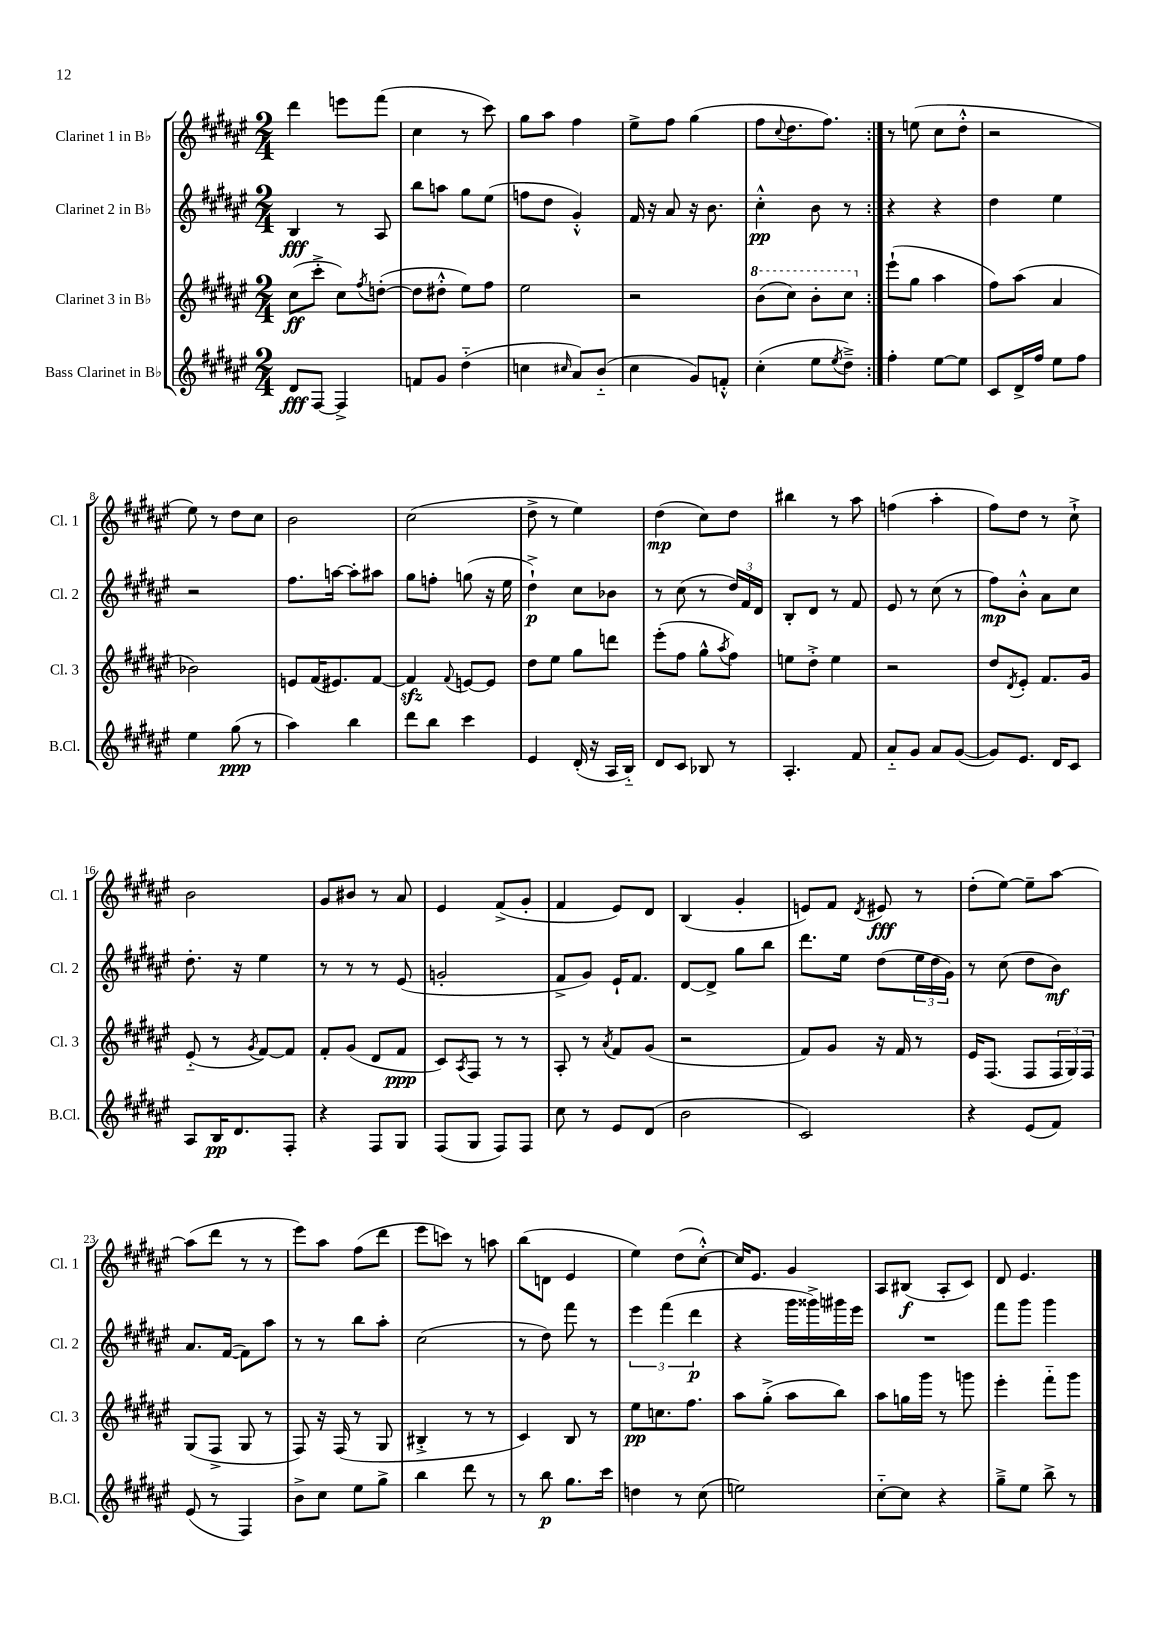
<<
\new StaffGroup <<
\new Staff = "s0" \with { instrumentName = "Clarinet 1 in Bb" shortInstrumentName = "Cl. 1" } {
    \clef treble \key fis \major \numericTimeSignature \time 2/4
    \repeat volta 2 { dis'''4 e'''8 fis'''8( |
    cis''4 r8 cis'''8) |
    gis''8 ais''8 fis''4 |
    eis''8-> fis''8 gis''4( |
    fis''8 \appoggiatura { cis''8 } dis''8. fis''8.) | }
    r8 e''8( cis''8 dis''8-.-^ |
    r2 |
    eis''8) r8 dis''8 cis''8 |
    b'2 |
    cis''2( |
    dis''8-> r8 eis''4) |
    dis''4\mp( cis''8) dis''8 |
    bis''4 r8 ais''8 |
    f''4( ais''4-. |
    fis''8) dis''8 r8 cis''8-!-> |
    b'2 |
    gis'8 bis'8 r8 ais'8 |
    eis'4 fis'8->( gis'8-. |
    fis'4 eis'8) dis'8 |
    b4( gis'4-. |
    e'8) fis'8 \acciaccatura { dis'8 } eis'8\fff r8 |
    dis''8-.( eis''8~) eis''8-- ais''8~ |
    ais''8( dis'''8 r8 r8 |
    eis'''8) ais''8 fis''8( dis'''8 |
    eis'''8 c'''8) r8 a''8 |
    b''8( d'8 eis'4 |
    eis''4) dis''8( cis''8~-.-^) |
    cis''16 eis'8. gis'4 |
    ais8 bis8\f( ais8-. cis'8) |
    dis'8 eis'4. \bar "|." |
}
\new Staff = "s1" \with { instrumentName = "Clarinet 2 in Bb" shortInstrumentName = "Cl. 2" } {
    \clef treble \key fis \major \numericTimeSignature \time 2/4
    \repeat volta 2 { b4\fff r8 ais8 |
    b''8 a''8 gis''8 eis''8( |
    f''8 dis''8 gis'4-.-^) |
    fis'16 r16 ais'8 r16 b'8. |
    cis''4-.-^\pp b'8 r8 | }
    r4 r4 |
    dis''4 eis''4 |
    r2 |
    fis''8. a''16~ a''8-. ais''8 |
    gis''8 f''8-. g''8( r16 eis''16 |
    dis''4-!->\p) cis''8 bes'8 |
    r8 cis''8( r8 \tuplet 3/2 { dis''16) fis'16 dis'16 } |
    b8-. dis'8 r8 fis'8 |
    eis'8 r8 cis''8( r8 |
    fis''8\mp) b'8-.-^ ais'8 cis''8 |
    dis''8.-. r16 eis''4 |
    r8 r8 r8 eis'8( |
    g'2-. |
    fis'8-> gis'8) eis'16-! fis'8. |
    dis'8~ dis'8-> gis''8 b''8 |
    dis'''8. eis''16 dis''8( \tuplet 3/2 { eis''16 dis''16 gis'16) } |
    r8 cis''8( dis''8 b'8\mf) |
    ais'8. fis'16~( fis'8) ais''8 |
    r8 r8 b''8 ais''8-. |
    cis''2( |
    r8 dis''8) fis'''8 r8 |
    \tuplet 3/2 { eis'''4 fis'''4( dis'''4\p } |
    r4 gis'''16 gisis'''16->) gis'''16 eis'''16 |
    R2 |
    fis'''8 gis'''8 gis'''4 \bar "|." |
}
\new Staff = "s2" \with { instrumentName = "Clarinet 3 in Bb" shortInstrumentName = "Cl. 3" } {
    \clef treble \key fis \major \numericTimeSignature \time 2/4
    \repeat volta 2 { cis''8\ff( cis'''8-.-> cis''8) \acciaccatura { fis''8 } d''8~-.( |
    d''8 dis''8-.-^ eis''8) fis''8 |
    eis''2 |
    r2 |
    \ottava #1 b''8( cis'''8) b''8-. cis'''8 \ottava #0 | }
    eis'''8-!( gis''8 ais''4 |
    fis''8) ais''8( ais'4 |
    bes'2) |
    e'8 fis'16( eis'8.) fis'8~ |
    fis'4\sfz \appoggiatura { fis'8 } e'8~ e'8 |
    dis''8 eis''8 gis''8 d'''8 |
    eis'''8-.( fis''8 gis''8-^ \acciaccatura { ais''8 } fis''8) |
    e''8 dis''8-.-> e''4 |
    r2 |
    dis''8 \acciaccatura { dis'8 } eis'8-. fis'8. gis'16 |
    eis'8-_( r8 \acciaccatura { gis'8 } fis'8~) fis'8 |
    fis'8-. gis'8( dis'8 fis'8\ppp |
    cis'8) \acciaccatura { ais8 } fis8 r8 r8 |
    ais8-. r8 \acciaccatura { ais'8 } fis'8 gis'8( |
    r2 |
    fis'8) gis'8 r16 fis'16 r8 |
    eis'16 fis8.( fis8 \tuplet 3/2 { fis16 gis16) fis16 } |
    gis8( fis8-> gis8 r8 |
    fis8) r16 fis16( r8 gis8 |
    bis4-.-> r8 r8 |
    cis'4) b8 r8 |
    eis''8\pp c''8. fis''8. |
    ais''8 gis''8-.->( ais''8 b''8) |
    ais''8 g''16 gis'''16 r8 g'''8 |
    eis'''4-. fis'''8-_ gis'''8 \bar "|." |
}
\new Staff = "s3" \with { instrumentName = "Bass Clarinet in Bb" shortInstrumentName = "B.Cl." } {
    \clef treble \key fis \major \numericTimeSignature \time 2/4
    \repeat volta 2 { dis'8\fff fis8~ fis4-> |
    f'8 gis'8 dis''4-_( |
    c''4 \grace { cis''16 } ais'8) b'8-_( |
    cis''4 gis'8) f'8-.-^ |
    cis''4-.( eis''8 \acciaccatura { eis''8 } dis''8--->) | }
    fis''4-. eis''8~ eis''8 |
    cis'8 dis'16-> fis''16 eis''8 fis''8 |
    eis''4 gis''8\ppp( r8 |
    ais''4) b''4 |
    dis'''8 b''8 cis'''4 |
    eis'4 dis'16-.( r16 ais16 b16-_) |
    dis'8 cis'8 bes8 r8 |
    ais4.-. fis'8 |
    ais'8-_ gis'8 ais'8 gis'8~( |
    gis'8) eis'8. dis'16 cis'8 |
    ais8 b16\pp dis'8. fis8-. |
    r4 fis8 gis8 |
    fis8( gis8 fis8) fis8 |
    cis''8 r8 eis'8 dis'8( |
    b'2 |
    cis'2) |
    r4 eis'8( fis'8) |
    eis'8( r8 fis4) |
    b'8-> cis''8 eis''8 gis''8-> |
    b''4 dis'''8 r8 |
    r8 b''8\p gis''8. cis'''16 |
    d''4 r8 cis''8( |
    e''2) |
    cis''8~-_ cis''8 r4 |
    gis''8---> eis''8 b''8-> r8 \bar "|." |
}
>>
>>
